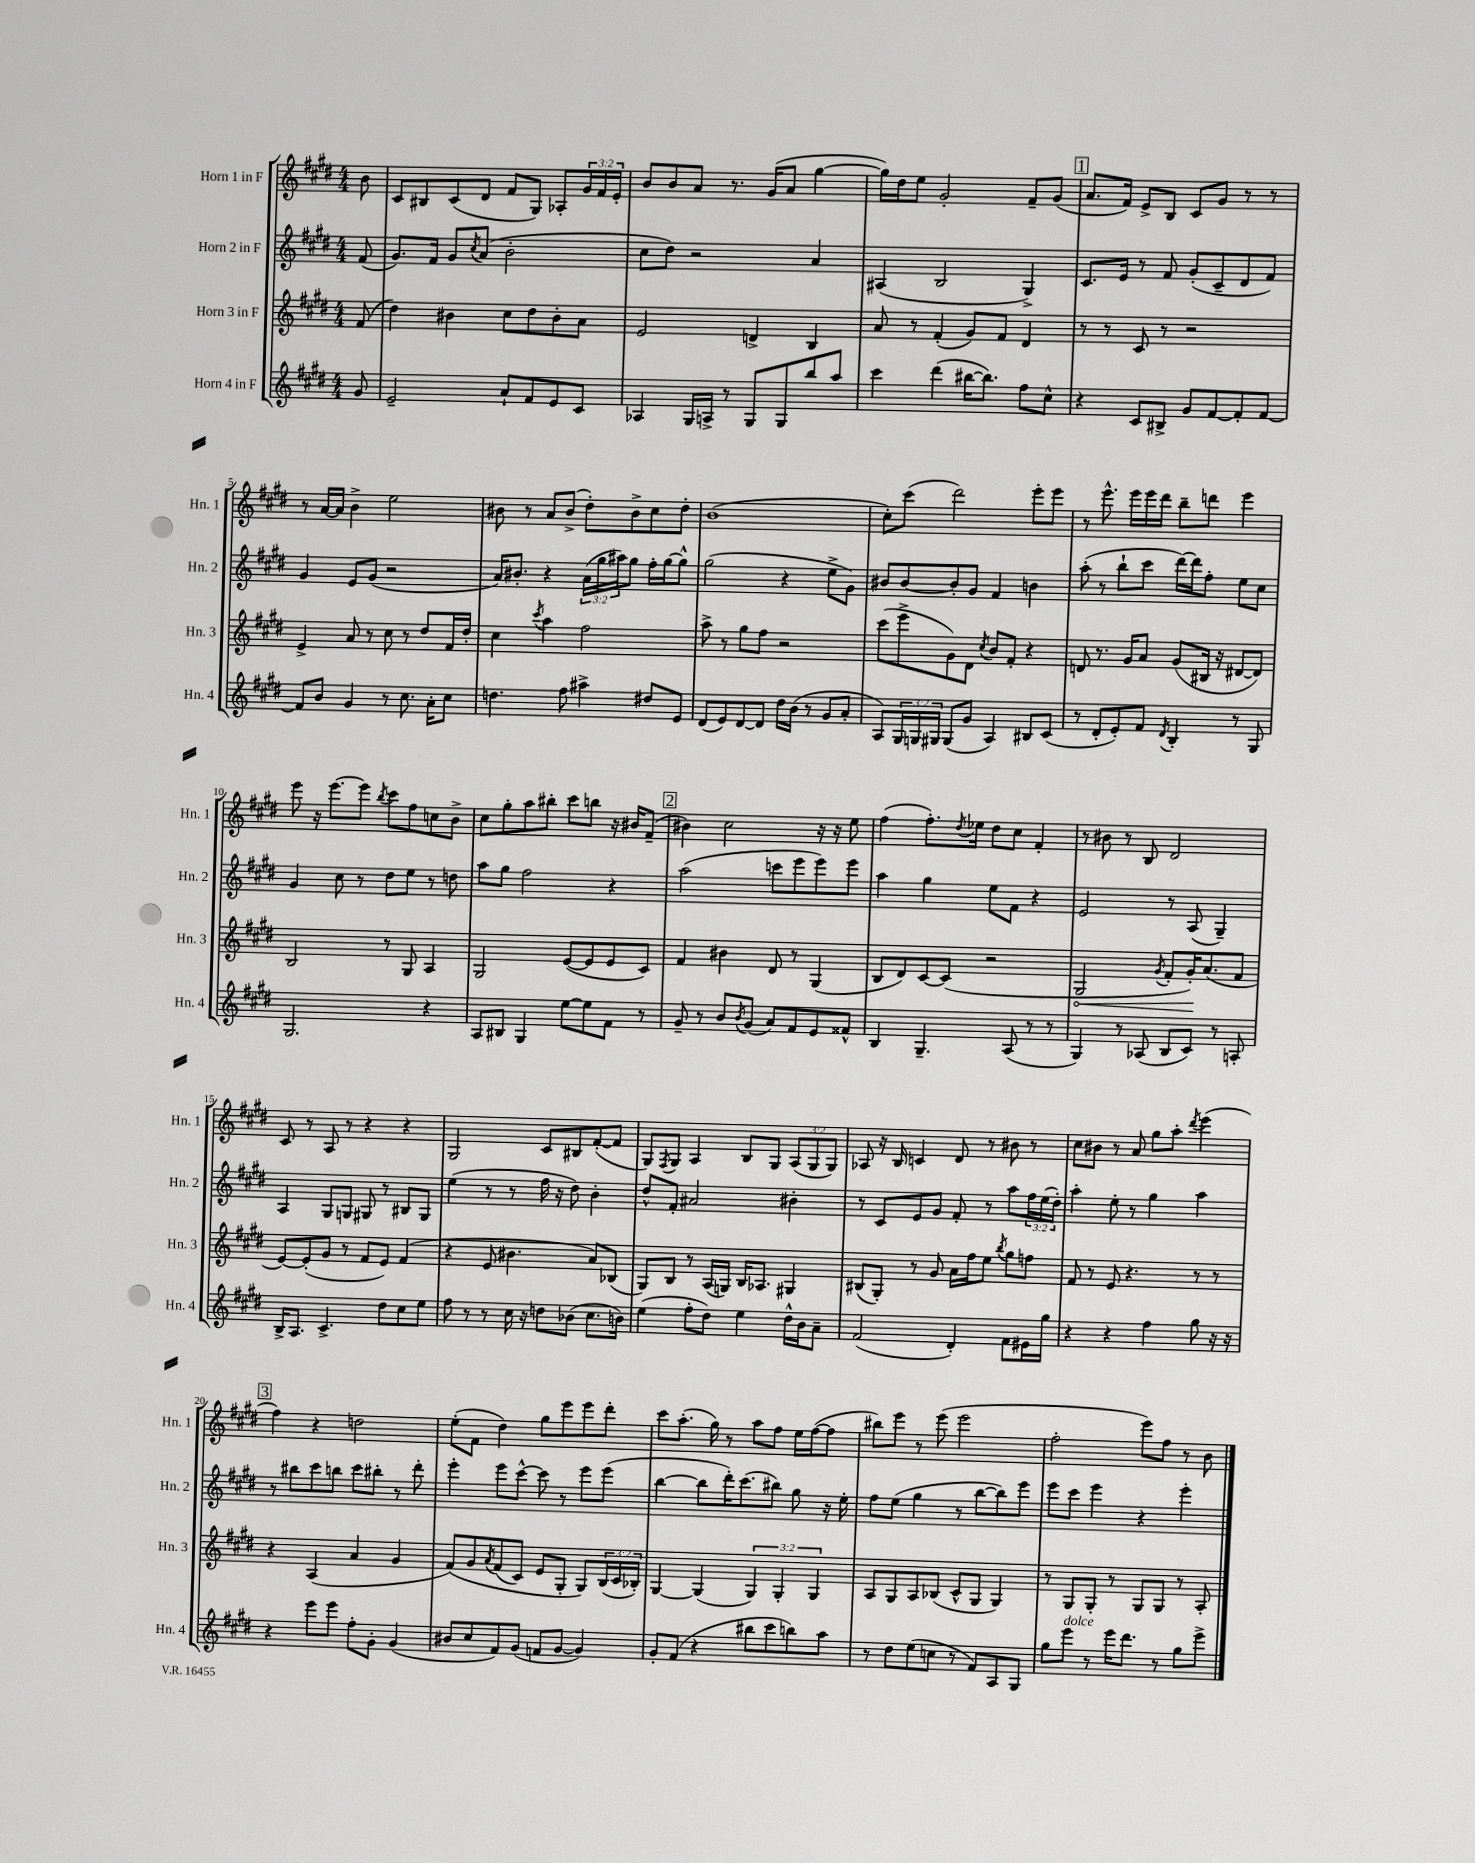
<<
\new StaffGroup <<
\new Staff = "s0" \with { instrumentName = "Horn 1 in F" shortInstrumentName = "Hn. 1" } {
    \clef treble \key e \major \numericTimeSignature \time 4/4 \override Staff.TupletNumber.text = #tuplet-number::calc-fraction-text \partial 8
    b'8 |
    cis'8 bis8 cis'8( dis'8 fis'8 gis8) aes8-. \tuplet 3/2 { gis'16 fis'16 e'16-. } |
    b'8 b'8 a'8 r8. gis'16( a'8 gis''4~ |
    gis''16) dis''16 e''8 gis'2-. fis'8-- gis'8( |
    \mark \markup { \box "1" } a'8. fis'16) e'8-> b8 cis'8 gis'8 r8 r8 |
    r8 a'16~ a'16 b'4-> e''2 |
    bis'8 r8 a'8 bis'8->( dis''8-.) bis'8-> cis''8 dis''8-. |
    b'1( |
    cis''8-.) cis'''8( dis'''2) e'''8-. e'''8 |
    r8 e'''8.-^ e'''16 e'''16 dis'''16 b''8-- d'''8 e'''4 |
    e'''8 r16 e'''8.~ e'''8 \acciaccatura { b''8 } cis'''8 fis''8 c''8 b'8-> |
    cis''8 gis''8-. a''8 bis''8-. cis'''8 b''8 r16 bis'16 fis'8--( |
    \mark \markup { \box "2" } bis'4) cis''2 r16 r16 e''8 |
    fis''4( fis''8.-.) \acciaccatura { dis''8 } ees''16 dis''8 cis''8 fis'4-. |
    r8 bis'8 r8 b8 dis'2 |
    cis'8 r8 a8 r8 r4 r4 |
    gis2 cis'8 bis8 fis'8~-.( fis'8 |
    gis8) \acciaccatura { fis8 } gis8 a4 b8 gis8 \tuplet 3/2 { a8( gis8 gis8) } |
    aes8 r16 b16 c'4 dis'8 r8 bis'8 r8 |
    cis''8 bis'8 r8 a'8 gis''8 a''8-. \acciaccatura { dis'''8 } e'''4( |
    \mark \markup { \box "3" } fis''4) r4 d''2 |
    e''8-.( fis'8 dis''4) gis''8 e'''8 e'''8 dis'''8-. |
    cis'''8 a''8.-.( gis''16) r8 a''8 fis''8 e''16 fis''16~( fis''8 |
    bis''8) e'''8 r8 e'''8( e'''2 |
    fis''2-. e'''8) fis''8 r8 b'8 \bar "|." |
}
\new Staff = "s1" \with { instrumentName = "Horn 2 in F" shortInstrumentName = "Hn. 2" } {
    \clef treble \key e \major \numericTimeSignature \time 4/4 \override Staff.TupletNumber.text = #tuplet-number::calc-fraction-text \partial 8
    fis'8( |
    gis'8.) fis'16 gis'8 \acciaccatura { cis''8 } a'8( b'2-. |
    cis''8 dis''8) r2 a'4 |
    ais4( b2 gis4->) |
    \mark \markup { \box "1" } cis'8. e'16 r8 fis'8 gis'8-.( cis'8-- dis'8 fis'8) |
    gis'4 e'8 gis'8( r2 |
    a'16) bis'8.-. r4 \tuplet 3/2 { a'16( gis''16 ais''16) } gis''8 fis''16-. gis''16~ gis''8-^ |
    gis''2( r4 e''8-> gis'8) |
    bis'8 bis'8~ bis'8-. gis'8 fis'4 b'4 |
    a''8-.( r8 b''8-! cis'''8 dis'''16~) dis'''16 fis''8-. e''8 cis''8 |
    gis'4 cis''8 r8 dis''8 e''8 r8 d''8 |
    a''8 gis''8 fis''2 r4 |
    \mark \markup { \box "2" } a''2( c'''8 e'''8 e'''8) e'''8 |
    a''4 gis''4 e''8 fis'8 r4 |
    e'2 r8 a8( gis4--) |
    a4 gis8 g8 gis8 r8 bis8 gis8 |
    e''4( r8 r8 fis''16 r16 dis''8) b'4-. |
    dis''8-^ fis'8-. ais'2 bis'4-. |
    r8 cis'8 e'8 gis'8 fis'8-. r8 a''8 \tuplet 3/2 { fis''16 e''16( dis''16-.) } |
    a''4-. e''8-. r8 gis''4 a''4 |
    \mark \markup { \box "3" } r8 bis''8 cis'''8 b''8 cis'''8 bis''8-. r8 dis'''8-. |
    e'''4-. e'''8 cis'''8~-^ cis'''8 r8 e'''8 e'''8( |
    b''4~ b''8 dis'''16-.) cis'''8.( bis''8) gis''8 r16 e''16-. |
    fis''8 e''8( gis''4 r8 b''8~ b''8) e'''8 |
    e'''8 cis'''8 e'''4 r4 e'''4-. \bar "|." |
}
\new Staff = "s2" \with { instrumentName = "Horn 3 in F" shortInstrumentName = "Hn. 3" } {
    \clef treble \key e \major \numericTimeSignature \time 4/4 \override Staff.TupletNumber.text = #tuplet-number::calc-fraction-text \partial 8
    fis'8( |
    dis''4) bis'4 cis''8 dis''8 bis'8-. a'8 |
    e'2 d'4-> b4 |
    a'8 r8 fis'4-.( gis'8) fis'8 dis'4 |
    \mark \markup { \box "1" } r8 r8 cis'8 r8 r2 |
    e'4-> a'8 r8 cis''8 r8 dis''8 fis'16 dis''16-. |
    cis''4 \acciaccatura { cis'''8 } a''4 fis''2 |
    a''8-> r8 gis''8 fis''8 r2 |
    cis'''8( e'''8-> gis'8) dis'8 \acciaccatura { cis''8 } b'8 fis'8-. r4 |
    d'8 r8. gis'16 a'8 gis'8( bis16 r16 dis'8~ dis'8) |
    b2 r8 gis8 a4 |
    gis2 e'8~( e'8 e'8 cis'8) |
    \mark \markup { \box "2" } fis'4 bis'4 dis'8 r8 gis4( |
    b8 dis'8) cis'8~ cis'8( r2 |
    \once \override Hairpin.circled-tip = ##t gis2\< \acciaccatura { gis'8 } fis'8-. gis'16-.\!) a'8.( fis'8 |
    e'8~) e'8-.( gis'8 r8 fis'8 e'8) fis'4( |
    r4 e'8 bis'4. a'8) bes8( |
    gis8) b8 r8 a16( g16) b16 aes8. gis4 |
    bis8( gis8-.) r8 gis'8 a'16 fis''16 e''8 \acciaccatura { b''8 } gis''8 f''8 |
    fis'8 r8 e'8 r4. r8 r8 |
    \mark \markup { \box "3" } r4 a4( a'4 gis'4 |
    fis'8)\( gis'8 \acciaccatura { a'8 } fis'8( cis'8) e'8 gis8-. gis8\) \tuplet 3/2 { b16( cis'16 bes16-.) } |
    gis4~ gis4( \tuplet 3/2 { gis4) gis4-. gis4 } |
    a8 gis8 a8 bes8( cis'8-^ gis8 gis4) |
    r8 gis8 gis8-. r8 gis8 gis8 r8 a8-. \bar "|." |
}
\new Staff = "s3" \with { instrumentName = "Horn 4 in F" shortInstrumentName = "Hn. 4" } {
    \clef treble \key e \major \numericTimeSignature \time 4/4 \override Staff.TupletNumber.text = #tuplet-number::calc-fraction-text \partial 8
    gis'8 |
    e'2-- a'8-! fis'8 e'8 cis'8 |
    aes4 gis16 a16-> r8 gis8 gis8 b''8 a''8 |
    cis'''4 dis'''4( bis''16~ bis''8.) fis''8 cis''8-^ |
    \mark \markup { \box "1" } r4 cis'8 bis8-> gis'8 fis'8~ fis'8-. fis'8~ |
    fis'8 b'8 gis'4 r8 cis''8. a'16-. cis''8 |
    d''4. fis''8 ais''4-> dis''8 e'8 |
    dis'8( e'8) dis'8~ dis'8 dis''16 b'16( r8 gis'8 a'8-. |
    a8) \tuplet 3/2 { gis16 g16 gis16 } gis8( gis'8 a4) bis8 cis'8( |
    r8 dis'8-. e'8-.) fis'8 \acciaccatura { dis'8 } b4-. r8 gis8 |
    gis2. r4 |
    a8 bis8 gis4 e''8~ e''8 fis'8 r8 |
    \mark \markup { \box "2" } gis'8-- r8 b'8 \acciaccatura { b'8 } gis'8( a'8) fis'8 e'8 fisis'8-^ |
    b4 gis4.-- a8( r8 r8 |
    gis4) r8 aes8( b8 cis'8) r8 a8-. |
    b16-> a8. cis'4.-> dis''8 cis''8 e''8 |
    fis''8 r8 r8 cis''16 r16 d''8 bes'8( cis''8. b'16) |
    e''4( fis''8-. dis''8) e''4 dis''16-^ b'16 a'8-- |
    fis'2( dis'4-.) fis'8 eis'16 gis''16 |
    r4 r4 fis''4 gis''8 r16 r16 |
    \mark \markup { \box "3" } r4 e'''8 e'''8 fis''8-. gis'8-. gis'4( |
    bis'8 cis''8 fis'8) gis'8( f'8 gis'8~ gis'4) |
    gis'8-. fis'8( r4 bis''8 cis'''8 b''8) a''8 |
    r8 dis''8 e''8( c''8 r8 fis'8) a8 gis8 |
    gis''8 e'''8^\markup { \italic "dolce" } r8 e'''16 dis'''8. r8 gis''8 e'''8-> \bar "|." |
}
>>
>>
